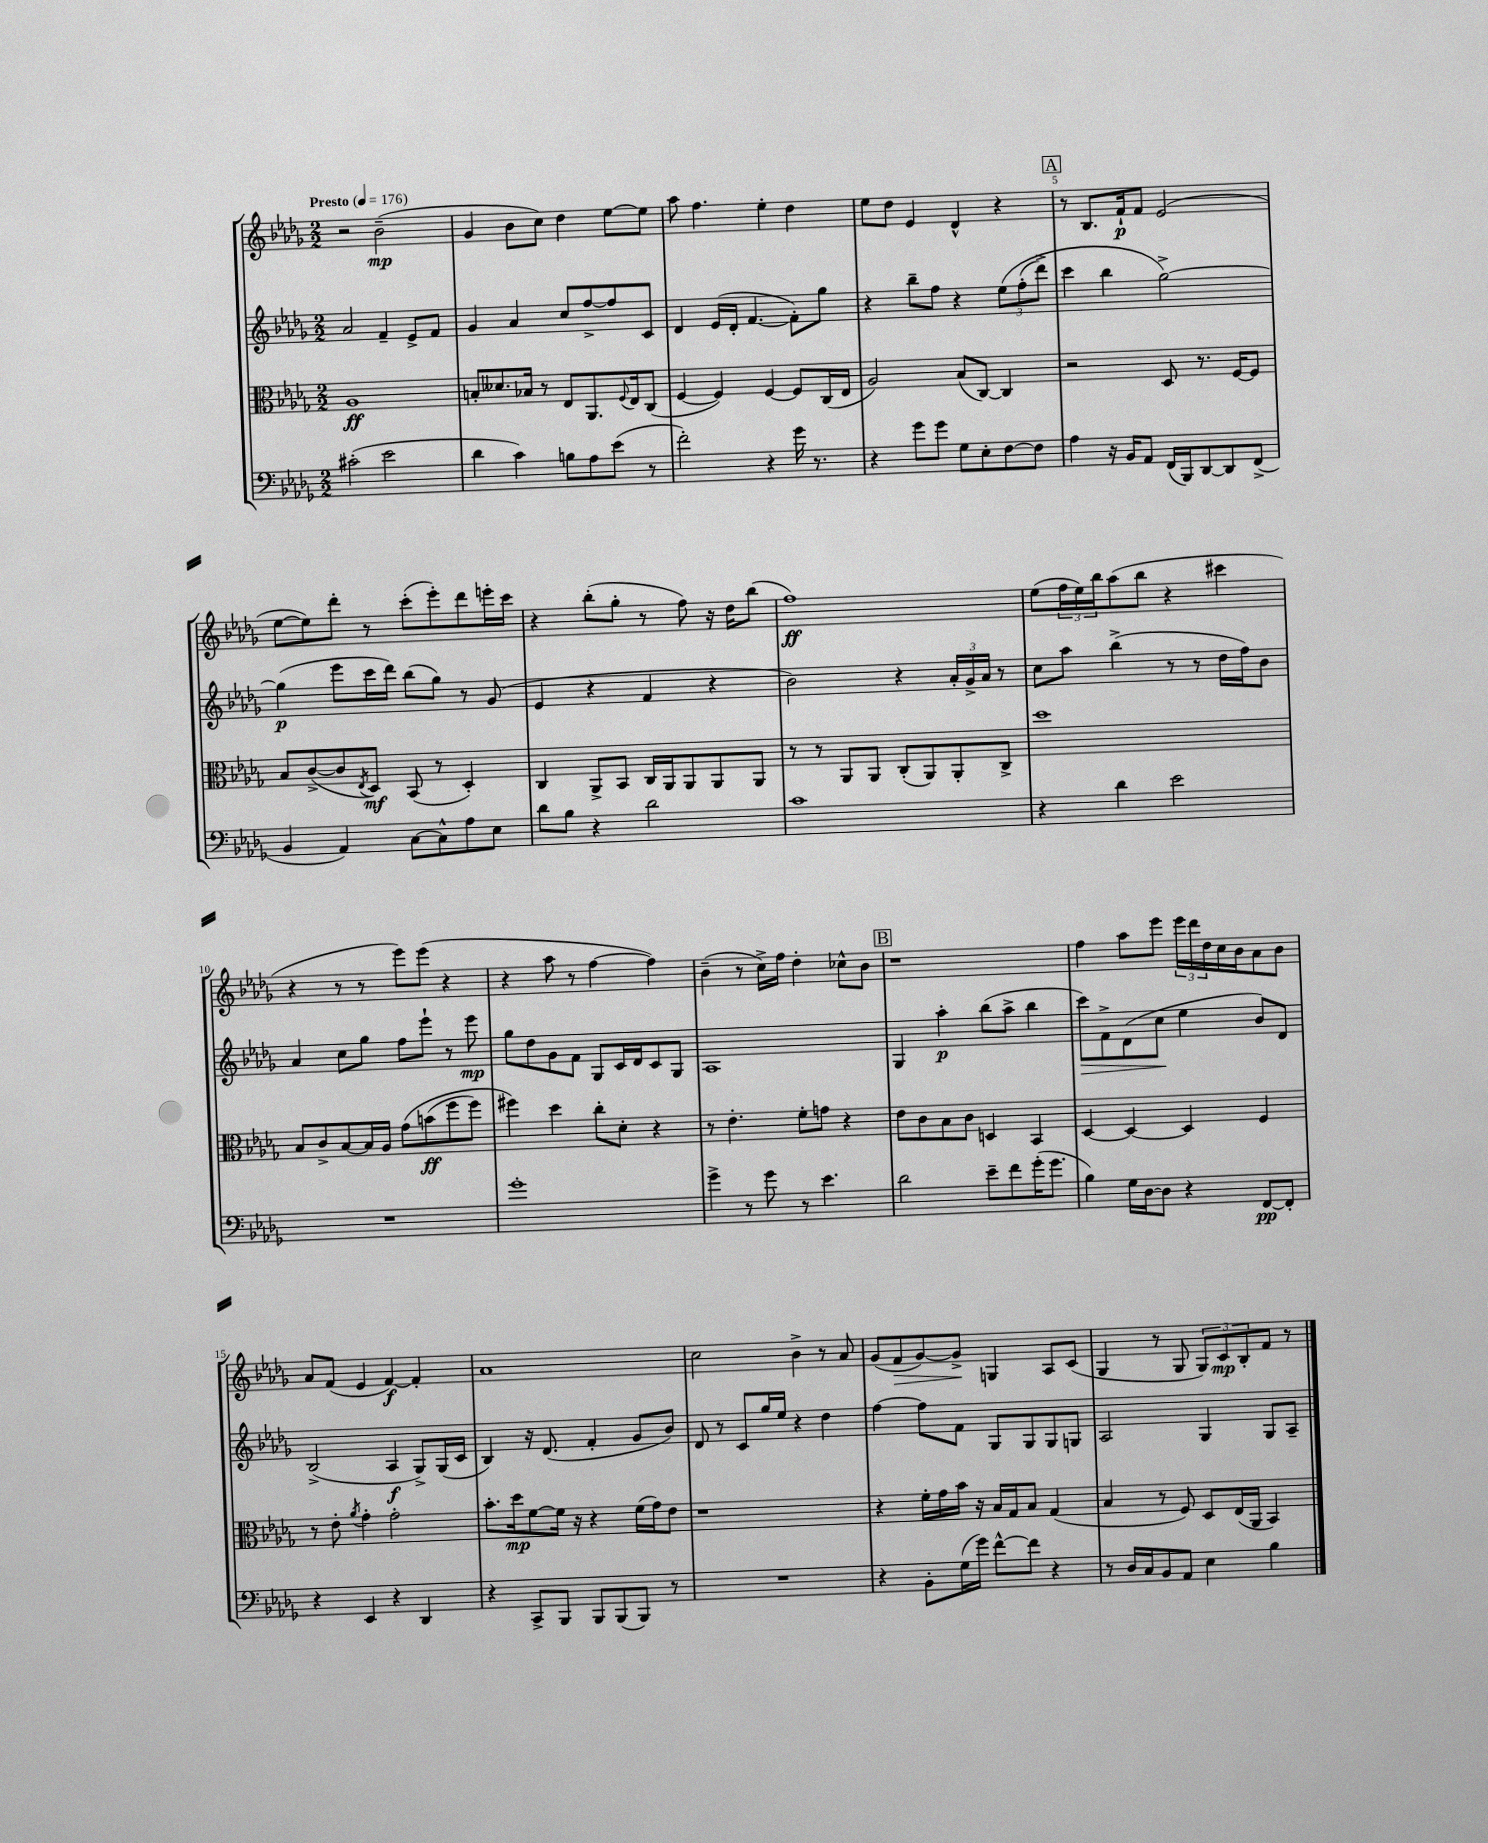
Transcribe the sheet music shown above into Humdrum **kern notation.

**kern	**dynam	**kern	**dynam	**kern	**dynam	**kern	**dynam
*part4	*part4	*part3	*part3	*part2	*part2	*part1	*part1
*staff4	*staff4	*staff3	*staff3	*staff2	*staff2	*staff1	*staff1
*clefF4	*	*clefC3	*	*clefG2	*	*clefG2	*
*k[b-e-a-d-g-]	*	*k[b-e-a-d-g-]	*	*k[b-e-a-d-g-]	*	*k[b-e-a-d-g-]	*
*M2/2	*	*M2/2	*	*M2/2	*	*M2/2	*
*MM176	*	*MM176	*	*MM176	*	*MM176	*
=1	=1	=1	=1	=1	=1	=1	=1
!	!	!	!	!	!	!LO:TX:a:B:t=Presto	!
(2c#X'\	.	1A-	ff	2a-/	.	2r	.
2e-\	.	.	.	4f~/	.	(2b-~\	mp
.	.	.	.	8e-^/L	.	.	.
.	.	.	.	8f/J	.	.	.
=2	=2	=2	=2	=2	=2	=2	=2
4d-\	.	8Bn'/L	.	4g-/	.	4g-/	.
.	.	8.d--X/	.	.	.	.	.
4c\)	.	.	.	4a-/	.	8b-\L	.
.	.	16B-X/Jk	.	.	.	.	.
.	.	8r	.	.	.	8cc\J)	.
8Bn\L	.	8E-/L	.	8cc/L	.	4dd-\	.
8A-\	.	8.AA-/	.	[8ff^/	.	.	.
(8e-\J	.	.	.	8ff/]	.	[8ee-\L	.
.	.	8qqF/	.	.	.	.	.
.	.	16E-/k	.	.	.	.	.
8r	.	(8C/J	.	8c/J	.	8ee-\J]	.
=3	=3	=3	=3	=3	=3	=3	=3
2f'\)	.	[4F/	.	4d-/	.	8aa-\	.
.	.	.	.	.	.	4.ff\	.
.	.	4F/])	.	(16e-/LL	.	.	.
.	.	.	.	16d-'/JJ	.	.	.
.	.	.	.	[4.f/	.	.	.
4r	.	[4F/	.	.	.	4ee-'\	.
16g-\	.	8F/L]	.	8f'\L])	.	4dd-\	.
8.r	.	.	.	.	.	.	.
.	.	(16C/L	.	8gg-\J	.	.	.
.	.	16E-/JJ	.	.	.	.	.
=4	=4	=4	=4	=4	=4	=4	=4
4r	.	2A-/)	.	4r	.	8ee-\L	.
.	.	.	.	.	.	8dd-\J	.
8g-\L	.	.	.	8bb-~\L	.	4e-/	.
8g-\J	.	.	.	8ff\J	.	.	.
8G-\L	.	(8B-/L	.	4r	.	4d-^^/	.
8E-'\	.	[8C/J)	.	.	.	.	.
[8F\	.	4C/]	.	(12ee-\L	.	4r	.
.	.	.	.	(12ff'\	.	.	.
8F\J]	.	.	.	.	.	.	.
.	.	.	.	12ddd-^\J)	.	.	.
!!LO:REH:place=s1:t=A
=5	=5	=5	=5	=5	=5	=5	=5
4A-\	.	2r	.	4ccc\	.	8r	.
.	.	.	.	.	.	8.B-/L	.
16r	.	.	.	4bb-\	.	.	.
16BB-/KL	.	.	.	.	.	16f`/k	p
8AA-/J	.	.	.	.	.	8f/J	.
(16FF/LL	.	8D-/	.	[2gg-^\)	.	(2e-/	.
16BBB-/J)	.	.	.	.	.	.	.
[8DD-/	.	8.r	.	.	.	.	.
8DD-/]	.	.	.	.	.	.	.
.	.	[16F/KL	.	.	.	.	.
(8FF^/J	.	8F/J]	.	.	.	.	.
!!LO:LB:g=z
=6	=6	=6	=6	=6	=6	=6	=6
4BB-/	.	8B-/L	.	(4gg-\]	p	[8ee-\L	.
.	.	([8c^/	.	.	.	8ee-\])	.
4AA-/)	.	8c/]	.	8eee-\L	.	8ddd-'\J	.
.	.	8qE-/	.	.	.	.	.
.	.	8D-/J)	mf	16ccc\L	.	8r	.
.	.	.	.	16ddd-\JJ)	.	.	.
[8C\L	.	(8BB-/	.	(8bb-\L	.	(8ccc'\L	.
8C^^\]	.	8r	.	8gg-\J)	.	8eee-'\)	.
8A-\	.	4D-'/)	.	8r	.	8ddd-\	.
8E-\J	.	.	.	(8g-/	.	16eeen'\L	.
.	.	.	.	.	.	16ccc\JJ	.
=7	=7	=7	=7	=7	=7	=7	=7
8d-\L	.	4C/	.	4e-/	.	4r	.
8B-\J	.	.	.	.	.	.	.
4r	.	8AA-^/L	.	4r	.	(8bb-'\L	.
.	.	8BB-/J	.	.	.	8gg-'\J	.
2d-\	.	16C/LL	.	4f/	.	8r	.
.	.	16AA-/J	.	.	.	.	.
.	.	8AA-/	.	.	.	8ff\)	.
.	.	8AA-/	.	4r	.	16r	.
.	.	.	.	.	.	16dd-\KL	.
.	.	8AA-/J	.	.	.	(8bb-\J	.
=8	=8	=8	=8	=8	=8	=8	=8
1c	.	8r	.	2b-\)	.	1ff)	ff
.	.	8r	.	.	.	.	.
.	.	8AA-/L	.	.	.	.	.
.	.	8AA-/J	.	.	.	.	.
.	.	(8C'/L	.	4r	.	.	.
.	.	8AA-/)	.	.	.	.	.
.	.	8AA-'/	.	24a-'/LL	.	.	.
.	.	.	.	24g-^/	.	.	.
.	.	.	.	24a-/JJ	.	.	.
.	.	8C^/J	.	8r	.	.	.
=9	=9	=9	=9	=9	=9	=9	=9
4r	.	1dd-	.	8cc\L	.	(8ee-\L	.
.	.	.	.	8aa-\J	.	24ff\L	.
.	.	.	.	.	.	24ee-\)	.
.	.	.	.	.	.	24bb-\J	.
4d-\	.	.	.	(4bb-^\	.	(8aa-\	.
.	.	.	.	.	.	8bb-\J	.
2e-\	.	.	.	8r	.	4r	.
.	.	.	.	8r	.	.	.
.	.	.	.	16dd-\LL	.	4ccc#X\	.
.	.	.	.	16ff\J)	.	.	.
.	.	.	.	8b-\J	.	.	.
!!LO:LB:g=z
=10	=10	=10	=10	=10	=10	=10	=10
1r	.	8B-/L	.	4a-/	.	4r	.
.	.	8c^/	.	.	.	.	.
.	.	[8B-/	.	8cc\L	.	8r	.
.	.	16B-/L]	.	8gg-\J	.	8r	.
.	.	16A-/JJ	.	.	.	.	.
.	.	(8g-\L	.	8ff\L	.	8eee-\L)	.
.	.	(8bn\	ff	8eee-`\J	.	(8eee-\J	.
.	.	8ff\	.	8r	.	4r	.
.	.	8ff\J)	.	8eee-\	mp	.	.
=11	=11	=11	=11	=11	=11	=11	=11
1g-'	.	4ff#X\)	.	8gg-\L	.	4r	.
.	.	.	.	8dd-\	.	.	.
.	.	4dd-\	.	8g-\	.	8aa-\	.
.	.	.	.	8f\J	.	8r	.
.	.	8cc'\L	.	8G-/L	.	[4ff\	.
.	.	8d-'\J	.	16c/L	.	.	.
.	.	.	.	16d-/J	.	.	.
.	.	4r	.	8c/	.	4ff\])	.
.	.	.	.	8G-/J	.	.	.
=12	=12	=12	=12	=12	=12	=12	=12
4g-^\	.	8r	.	1A-	.	(4b-~\	.
.	.	4.e-'\	.	.	.	.	.
8r	.	.	.	.	.	8r	.
8g-\	.	.	.	.	.	16cc^\LL)	.
.	.	.	.	.	.	16ff\JJ	.
8r	.	8f'\L	.	.	.	4dd-'\	.
4.e-\	.	8gn\J	.	.	.	.	.
.	.	4r	.	.	.	8cc-X^^\L	.
.	.	.	.	.	.	8b-\J	.
!!LO:REH:place=s1:t=B
=13	=13	=13	=13	=13	=13	=13	=13
2d-\	.	8e-\L	.	4G-/	.	1r	.
.	.	8c\	.	.	.	.	.
.	.	8B-\	.	4aa-'\	p	.	.
.	.	8c\J	.	.	.	.	.
8e-~\L	.	4Dn/	.	(8bb-\L	.	.	.
8f\	.	.	.	8aa-^\J	.	.	.
(16g-'\K	.	4BB-/	.	4bb-\	.	.	.
8.g-\J	.	.	.	.	.	.	.
=14	=14	=14	=14	=14	=14	=14	=14
!	!	!	!	!	!LO:HP:b	!	!
4B-\)	.	[4D-/	.	8ccc\L)	>	4ff\	.
.	.	.	.	8f^\	.	.	.
16G-\LL	.	4D-/_	.	(8d-\	.	8aa-\L	.
[16D-\J	.	.	.	.	.	.	.
8D-\J]	.	.	.	8cc\J	.	8eee-\J	.
4r	.	4D-/]	.	4ee-\	]	24eee-\LL	.
.	.	.	.	.	.	24ddd-\	.
.	.	.	.	.	.	24dd-\	.
.	.	.	.	.	.	16cc\	.
.	.	.	.	.	.	16b-\J	.
[8FF/L	pp	4F/	.	8b-/L)	.	8a-\	.
8FF'/J]	.	.	.	8d-/J	.	8b-\J	.
!!LO:LB:g=z
=15	=15	=15	=15	=15	=15	=15	=15
4r	.	8r	.	(2B-^/	.	8a-/L	.
.	.	8e-'\	.	.	.	(8f/J	.
.	.	8qa-/	.	.	.	.	.
4EE-/	.	4g-'\	.	.	.	4e-/	.
4r	.	2g-'\	.	4A-/	f	[4f/)	f
4DD-/	.	.	.	8G-^/L)	.	4f'/]	.
.	.	.	.	(16G-/L	.	.	.
.	.	.	.	16c/JJ	.	.	.
=16	=16	=16	=16	=16	=16	=16	=16
4r	.	8.b-'\L	.	4B-/)	.	1a-	.
.	.	16dd-\k	mp	.	.	.	.
8CC^/L	.	[8f\	.	16r	.	.	.
.	.	.	.	(8.d-/	.	.	.
8BBB-/J	.	16f\Jk]	.	.	.	.	.
.	.	16r	.	.	.	.	.
8BBB-/L	.	4r	.	4f'/	.	.	.
(8BBB-/	.	.	.	.	.	.	.
8BBB-/J)	.	(16f\LL	.	8g-/L	.	.	.
.	.	16g-\J)	.	.	.	.	.
8r	.	8e-\J	.	8b-/J)	.	.	.
=17	=17	=17	=17	=17	=17	=17	=17
1r	.	1r	.	8d-/	.	2cc\	.
.	.	.	.	8r	.	.	.
.	.	.	.	8c/L	.	.	.
.	.	.	.	16gg-/L	.	.	.
.	.	.	.	16ee-/JJ	.	.	.
.	.	.	.	4r	.	4b-^\	.
.	.	.	.	4dd-\	.	8r	.
.	.	.	.	.	.	8a-/	.
=18	=18	=18	=18	=18	=18	=18	=18
4r	.	4r	.	[4ff\	.	(8g-/L	.
!	!	!	!	!	!	!	!LO:HP:b
.	.	.	.	.	.	8f/	>
8BB-'\L	.	16f'\LL	.	8ff\L]	.	[8g-/)	.
.	.	16g-\	.	.	.	.	.
(16G-\L	.	16b-\JJ	.	8f\J	.	8g-^/J]	.
16g-\JJ)	.	16r	.	.	.	.	.
[8f^^\L	.	16B-/LL	.	8G-/L	.	4Gn/	]
.	.	16G-/J	.	.	.	.	.
8f\J]	.	8B-/J	.	8G-/	.	.	.
4r	.	(4G-/	.	8G-/	.	8A-/L	.
.	.	.	.	8Gn/J	.	(8c/J	.
=19	=19	=19	=19	=19	=19	=19	=19
8r	.	4B-/	.	2A-/	.	4G-/	.
16D-/LL	.	.	.	.	.	.	.
16C/J	.	.	.	.	.	.	.
8BB-/	.	8r	.	.	.	8r	.
8AA-/J	.	8F/)	.	.	.	8G-/	.
4E-\	.	8D-/L	.	4G-/	.	12G-/L)	.
.	.	.	.	.	.	12c/	mp
.	.	(16E-/L	.	.	.	.	.
.	.	.	.	.	.	12B-'/	.
.	.	16AA-/JJ	.	.	.	.	.
4B-\	.	4BB-/)	.	8G-/L	.	8f/J	.
.	.	.	.	8A-~/J	.	8r	.
==	==	==	==	==	==	==	==
*-	*-	*-	*-	*-	*-	*-	*-
